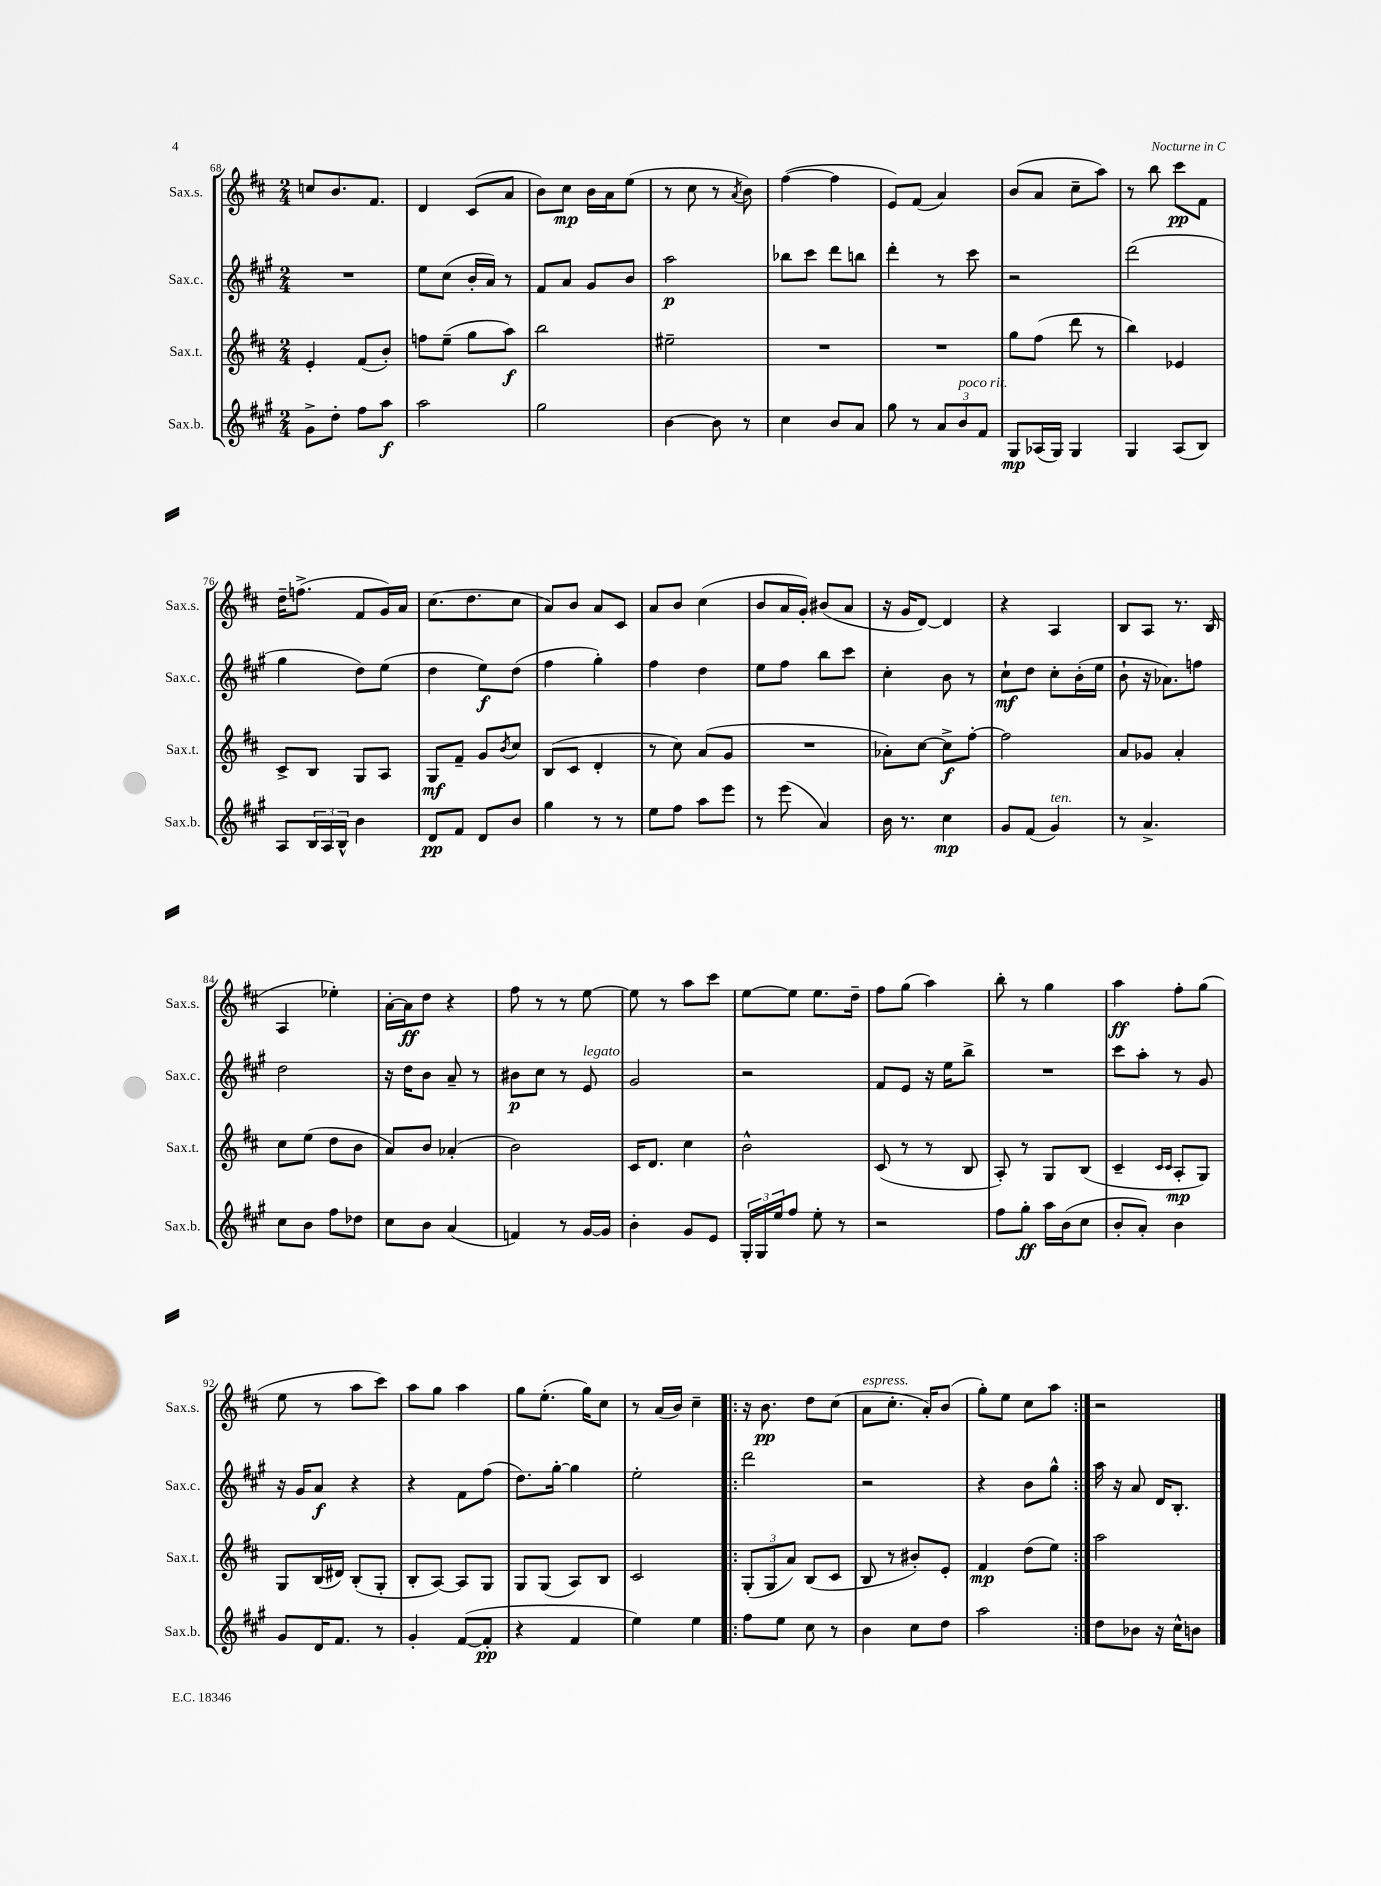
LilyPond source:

<<
\new StaffGroup <<
\new Staff = "s0" \with { instrumentName = "Sax.s." shortInstrumentName = "Sax.s." } {
    \clef treble \key d \major \numericTimeSignature \time 2/4
    c''8 b'8. fis'8. |
    d'4 cis'8( a'8 |
    b'8) cis''8\mp b'16 a'16 e''8( |
    r8 cis''8 r8 \acciaccatura { a'8 } b'8) |
    fis''4~( fis''4 |
    e'8) fis'8( a'4) |
    b'8( a'8 cis''8-- a''8) |
    r8 b''8 cis'''8\pp fis'8 |
    d''16-- f''8.->( fis'8 g'16) a'16 |
    cis''8.( d''8. cis''8 |
    a'8) b'8 a'8 cis'8 |
    a'8 b'8 cis''4( |
    b'8 a'16 g'16-.) bis'8( a'8 |
    r16 g'16 d'8~) d'4 |
    r4 a4 |
    b8 a8 r8. b16( |
    a4 ees''4-.) |
    a'16~-. a'16\ff d''8 r4 |
    fis''8 r8 r8 e''8~ |
    e''8 r8 a''8 cis'''8 |
    e''8~ e''8 e''8. d''16-- |
    fis''8 g''8( a''4) |
    b''8-. r8 g''4 |
    a''4\ff fis''8-. g''8( |
    e''8 r8 a''8 cis'''8) |
    a''8 g''8 a''4 |
    g''8 e''8.-.( g''16) cis''8 |
    r8 a'16( b'16) cis''4-- |
    \repeat volta 2 { r16 b'8.\pp d''8 cis''8( |
    a'8^\markup { \italic "espress." } cis''8.-. a'16-.) b'8( |
    g''8-.) e''8 cis''8 a''8 | }
    r2 \bar "|." |
}
\new Staff = "s1" \with { instrumentName = "Sax.c." shortInstrumentName = "Sax.c." } {
    \clef treble \key a \major \numericTimeSignature \time 2/4
    R2 |
    e''8 cis''8( b'16-. a'16) r8 |
    fis'8 a'8 gis'8 b'8 |
    a''2\p |
    bes''8 cis'''8 d'''8 b''8 |
    d'''4-. r8 cis'''8 |
    r2 |
    d'''2( |
    gis''4 d''8) e''8( |
    d''4 e''8\f) d''8( |
    fis''4 gis''4-.) |
    fis''4 d''4 |
    e''8 fis''8 b''8 cis'''8 |
    cis''4-. b'8 r8 |
    cis''8-!\mf d''8 cis''8-. b'16-.( e''16 |
    b'8-! r16 aes'8.) f''8 |
    d''2 |
    r16 d''16 b'8 a'8-- r8 |
    bis'8\p cis''8 r8 e'8^\markup { \italic "legato" } |
    gis'2 |
    r2 |
    fis'8 e'8 r16 e''16 b''8-> |
    R2 |
    cis'''8 a''8-. r8 gis'8 |
    r16 gis'16 a'8\f r4 |
    r4 fis'8 fis''8( |
    d''8.) gis''16~-. gis''4 |
    e''2-. |
    \repeat volta 2 { d'''2 |
    r2 |
    r4 b'8 gis''8-^ | }
    a''16 r16 a'8 d'16 b8.-. \bar "|." |
}
\new Staff = "s2" \with { instrumentName = "Sax.t." shortInstrumentName = "Sax.t." } {
    \clef treble \key d \major \numericTimeSignature \time 2/4
    e'4-. fis'8( b'8-.) |
    f''8 e''8--( g''8 a''8\f) |
    b''2 |
    eis''2-- |
    R2 |
    R2 |
    g''8 fis''8( d'''8 r8 |
    b''4) ees'4 |
    cis'8-> b8 g8 a8 |
    g8\mf fis'8-- g'8 \acciaccatura { b'8 } cis''8 |
    b8( cis'8 d'4-. |
    r8 cis''8) a'8( g'8 |
    R2 |
    aes'8-.) cis''8~ cis''8->\f fis''8~-. |
    fis''2 |
    a'8 ges'8 a'4-. |
    cis''8 e''8( d''8 b'8 |
    a'8) b'8 aes'4-.( |
    b'2) |
    cis'16 d'8. cis''4 |
    b'2-^ |
    cis'8( r8 r8 b8 |
    a8-.) r8 g8 b8( |
    cis'4-- \grace { cis'16 cis'16 } a8-.\mp g8) |
    g8 b16( dis'16) b8-.( g8-. |
    b8-. a8~) a8 g8 |
    g8 g8( a8) b8 |
    cis'2 |
    \repeat volta 2 { \tuplet 3/2 { g8-.( g8 a'8) } b8( cis'8 |
    b8 r8 bis'8-.) e'8-. |
    fis'4\mp d''8( e''8) | }
    a''2 \bar "|." |
}
\new Staff = "s3" \with { instrumentName = "Sax.b." shortInstrumentName = "Sax.b." } {
    \clef treble \key a \major \numericTimeSignature \time 2/4
    gis'8-> d''8-. fis''8 a''8\f |
    a''2 |
    gis''2 |
    b'4~ b'8 r8 |
    cis''4 b'8 a'8 |
    gis''8 r8 \tuplet 3/2 { a'8 b'8^\markup { \italic "poco rit." } fis'8 } |
    gis8\mp aes16( gis16) gis4 |
    gis4 a8( b8) |
    a8 \tuplet 3/2 { b16 a16 b16-^ } b'4 |
    d'8\pp fis'8 d'8 b'8 |
    gis''4 r8 r8 |
    e''8 fis''8 a''8 e'''8 |
    r8 e'''8( a'4) |
    b'16 r8. cis''4\mp |
    gis'8 fis'8( gis'4^\markup { \italic "ten." }) |
    r8 a'4.-> |
    cis''8 b'8 fis''8 des''8 |
    cis''8 b'8 a'4( |
    f'4) r8 gis'16~ gis'16 |
    b'4-. gis'8 e'8 |
    \tuplet 3/2 { gis16-. gis16 e''16 } fis''8 e''8-. r8 |
    r2 |
    fis''8 gis''8-.\ff a''16 b'16( cis''8 |
    b'8-. a'8-.) b'4 |
    gis'8 d'16 fis'8. r8 |
    gis'4-. fis'8~( fis'8-.\pp |
    r4 fis'4 |
    e''4) e''4 |
    \repeat volta 2 { fis''8 e''8 cis''8 r8 |
    b'4 cis''8 d''8 |
    a''2 | }
    d''8 bes'8 r16 cis''16-^ b'8 \bar "|." |
}
>>
>>
\layout { \context { \Score currentBarNumber = #68 } }
